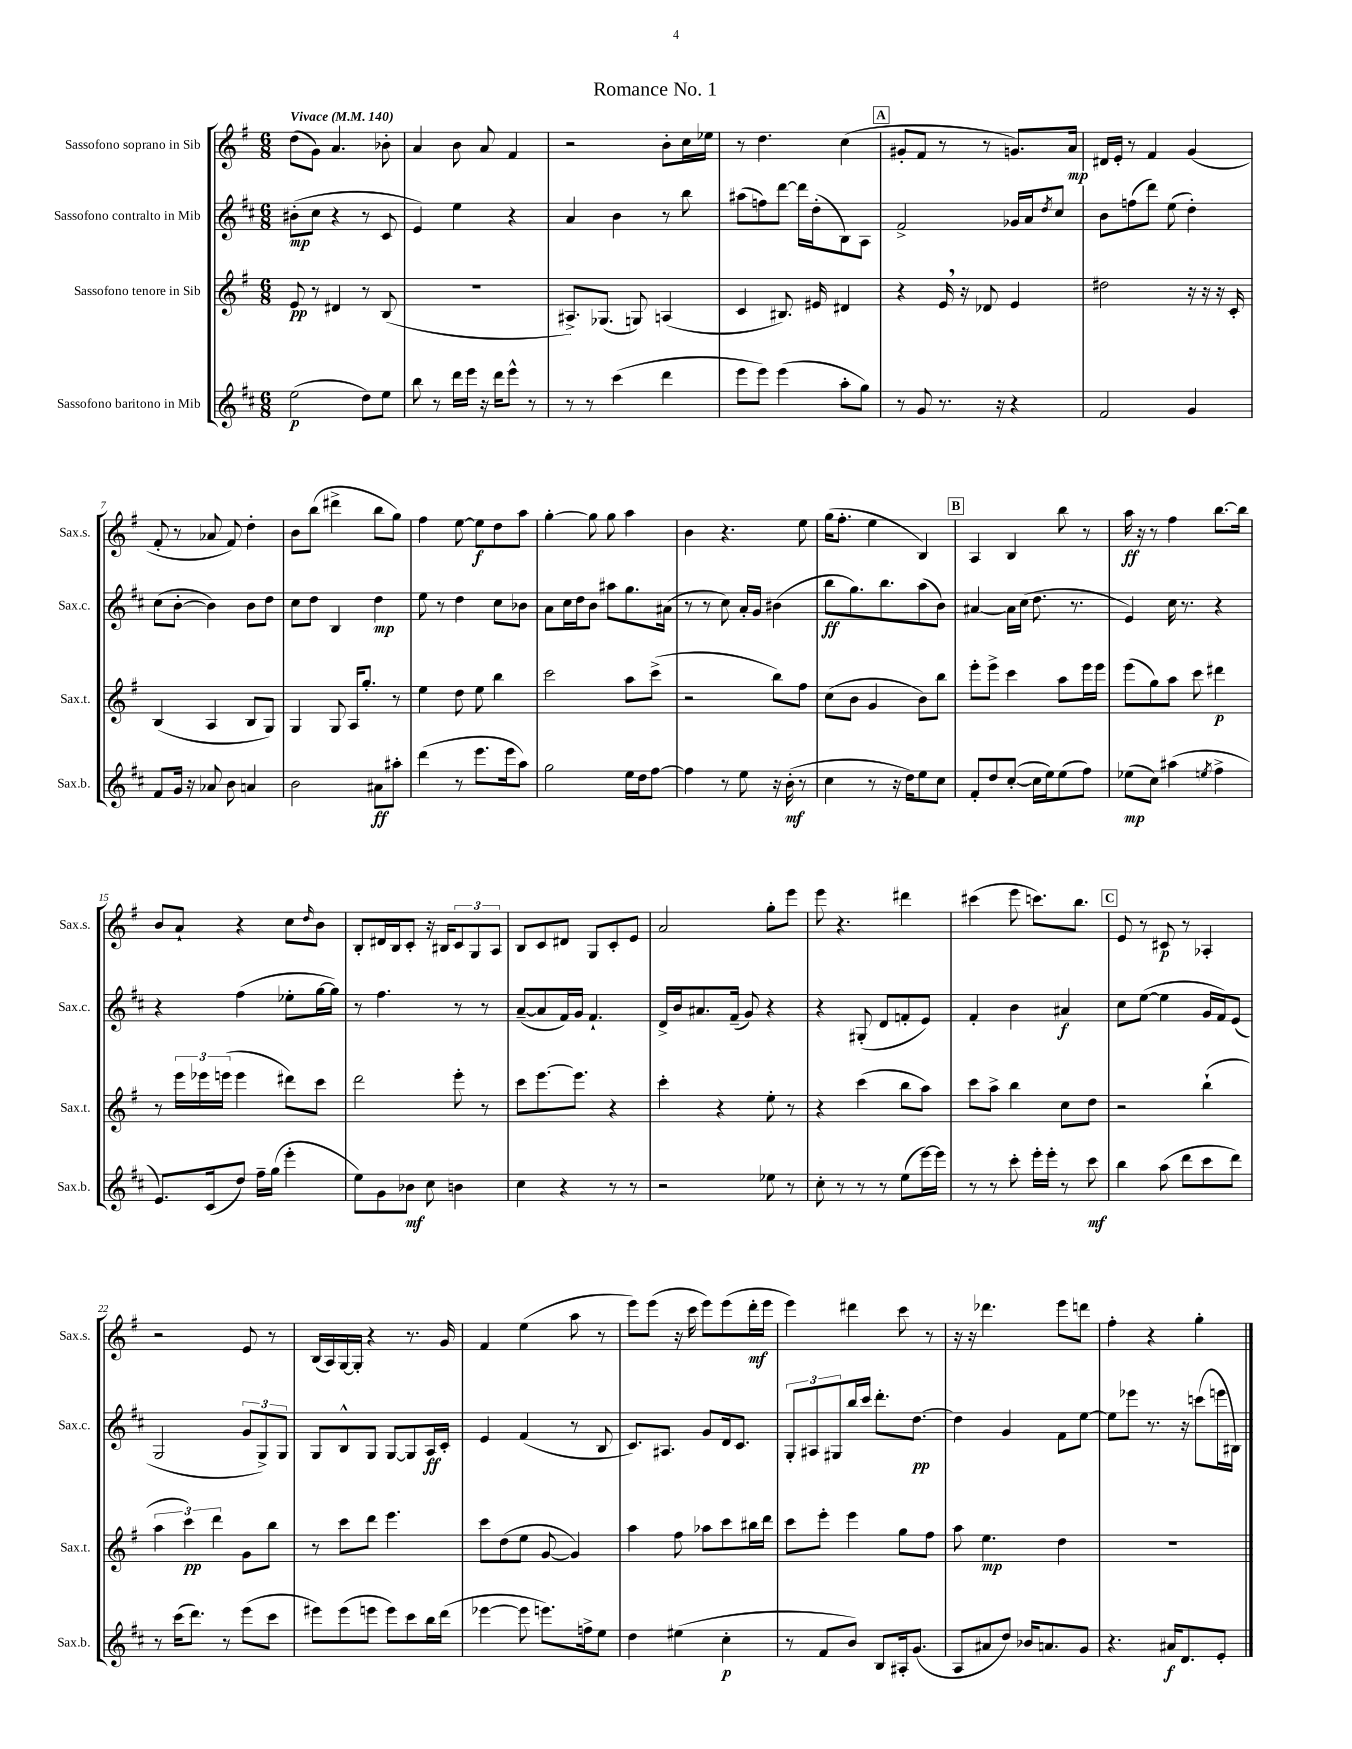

**kern	**dynam	**kern	**dynam	**kern	**dynam	**kern	**dynam
*part4	*part4	*part3	*part3	*part2	*part2	*part1	*part1
*staff4	*staff4	*staff3	*staff3	*staff2	*staff2	*staff1	*staff1
*I"Sassofono baritono in Mib	*	*I"Sassofono tenore in Sib	*	*I"Sassofono contralto in Mib	*	*I"Sassofono soprano in Sib	*
*I'Sax.b.	*	*I'Sax.t.	*	*I'Sax.c.	*	*I'Sax.s.	*
*clefG2	*	*clefG2	*	*clefG2	*	*clefG2	*
*k[f#c#]	*	*k[f#]	*	*k[f#c#]	*	*k[f#]	*
*M6/8	*	*M6/8	*	*M6/8	*	*M6/8	*
*MM140	*	*MM140	*	*MM140	*	*MM140	*
=1	=1	=1	=1	=1	=1	=1	=1
!	!	!	!	!	!	!LO:TX:a:B:t=Vivace	!
(2ee\	p	8e/	pp	(8b#X'\L	mp	(8dd\L	.
.	.	8r	.	8cc#\J	.	8g\J)	.
.	.	4d#X/	.	4r	.	4.a/	.
8dd\L)	.	8r	.	8r	.	.	.
8ee\J	.	(8B/	.	8c#/	.	8b-X'\	.
=2	=2	=2	=2	=2	=2	=2	=2
8bb\	.	2.r	.	4e/)	.	4a/	.
8r	.	.	.	.	.	.	.
16ddd\LL	.	.	.	4ee\	.	8b\	.
16eee\JJ	.	.	.	.	.	.	.
16r	.	.	.	.	.	8a/	.
16ddd\KL	.	.	.	.	.	.	.
8eee^^\J	.	.	.	4r	.	4f#/	.
8r	.	.	.	.	.	.	.
=3	=3	=3	=3	=3	=3	=3	=3
8r	.	8.A#X^/L)	.	4a/	.	2r	.
8r	.	.	.	.	.	.	.
.	.	(8.G-X/J	.	.	.	.	.
(4ccc#\	.	.	.	4b\	.	.	.
.	.	8Gn/)	.	.	.	.	.
4ddd\	.	(4An/	.	8r	.	8b'\L	.
.	.	.	.	8bb\	.	16cc\L	.
.	.	.	.	.	.	16ee-X\JJ	.
=4	=4	=4	=4	=4	=4	=4	=4
8eee\L	.	4c/	.	(8aa#X\L	.	8r	.
8eee\J)	.	.	.	8ffn\)	.	4.dd\	.
(4eee\	.	8.B#X/)	.	[8ddd\J	.	.	.
.	.	.	.	16ddd\LL]	.	.	.
.	.	16e#X/	.	(16dd'\J	.	.	.
8aa'\L	.	4d#X/	.	8B\)	.	(4cc\	.
8gg\J)	.	.	.	8A\J	.	.	.
!!LO:REH:place=s1:t=A
=5	=5	=5	=5	=5	=5	=5	=5
8r	.	4r	.	2f#^/	.	8g#X'/L	.
8g/	.	.	.	.	.	8f#/J	.
8.r	.	16e,/	.	.	.	8r	.
.	.	16r	.	.	.	.	.
.	.	8d-X/	.	.	.	8r	.
16r	.	.	.	.	.	.	.
4r	.	4e/	.	16g-X/LL	.	8.gn/L)	.
.	.	.	.	16a/J	.	.	.
.	.	.	.	8qdd/	.	.	.
.	.	.	.	8cc#/J	.	.	.
.	.	.	.	.	.	16a/Jk	mp
=6	=6	=6	=6	=6	=6	=6	=6
2f#/	.	2dd#X\	.	8b\L	.	16d#X/LL	.
.	.	.	.	.	.	16e'/JJ	.
.	.	.	.	(8ffn\	.	8r	.
.	.	.	.	8ddd\J)	.	4f#/	.
.	.	.	.	(8ee\	.	.	.
4g/	.	16r	.	4dd'\)	.	(4g/	.
.	.	16r	.	.	.	.	.
.	.	16r	.	.	.	.	.
.	.	16c'/	.	.	.	.	.
!!LO:LB:g=z
=7	=7	=7	=7	=7	=7	=7	=7
8f#/L	.	(4B/	.	(8cc#\L	.	8f#'/	.
16g/Jk	.	.	.	[8b'\J	.	8r	.
16r	.	.	.	.	.	.	.
8a-X/	.	4A/	.	4b\])	.	8a-X/	.
8b\	.	.	.	.	.	8f#/)	.
4an/	.	8B/L	.	8b\L	.	4dd'\	.
.	.	8G/J)	.	8dd\J	.	.	.
=8	=8	=8	=8	=8	=8	=8	=8
2b\	.	4G/	.	8cc#\L	.	8b\L	.
.	.	.	.	8dd\J	.	(8bb\J	.
.	.	8G/	.	4B/	.	4ddd#X^\	.
.	.	16A/KL	.	.	.	.	.
.	.	8.gg'/J	.	.	.	.	.
8a#X\L	ff	.	.	4dd\	mp	8bb\L	.
8aa#X'\J	.	8r	.	.	.	8gg\J)	.
=9	=9	=9	=9	=9	=9	=9	=9
(4ddd\	.	4ee\	.	8ee\	.	4ff#\	.
.	.	.	.	8r	.	.	.
8r	.	8dd\	.	4dd\	.	[8ee\	.
8.eee\L	.	8ee\	.	.	.	8ee\L]	f
.	.	4bb\	.	8cc#\L	.	8dd\	.
16eee\k	.	.	.	.	.	.	.
8aa\J)	.	.	.	8b-X\J	.	8aa\J	.
=10	=10	=10	=10	=10	=10	=10	=10
2gg\	.	2ccc\	.	8a\L	.	[4gg'\	.
.	.	.	.	16cc#\L	.	.	.
.	.	.	.	16dd\J	.	.	.
.	.	.	.	8b\J	.	8gg\]	.
.	.	.	.	8aa#X\L	.	8gg\	.
16ee\LL	.	8aa\L	.	8.gg\	.	4aa\	.
16dd\J	.	.	.	.	.	.	.
[8ff#\J	.	(8ccc^\J	.	.	.	.	.
.	.	.	.	(16a#X\Jk	.	.	.
=11	=11	=11	=11	=11	=11	=11	=11
4ff#\]	.	2r	.	8r	.	4b\	.
.	.	.	.	8r	.	.	.
8r	.	.	.	8cc#\)	.	4.r	.
8ee\	.	.	.	16a'/LL	.	.	.
.	.	.	.	16g/JJ	.	.	.
16r	.	8bb\L)	.	(4b#X\	.	.	.
(16b'\	mf	.	.	.	.	.	.
8r	.	8ff#\J	.	.	.	8ee\	.
=12	=12	=12	=12	=12	=12	=12	=12
4cc#\	.	(8cc\L	.	8bb\L	ff	(16gg\KL	.
.	.	.	.	.	.	8.ff#'\J	.
.	.	8b\J	.	8.gg\)	.	.	.
8r	.	4g/	.	.	.	4ee\	.
.	.	.	.	8.bb\	.	.	.
16r	.	.	.	.	.	.	.
16dd\KL)	.	.	.	.	.	.	.
8ee\	.	8b\L)	.	(8aa\	.	4B/)	.
8cc#\J	.	8bb\J	.	8b\J)	.	.	.
!!LO:REH:place=s1:t=B
=13	=13	=13	=13	=13	=13	=13	=13
8f#'/L	.	8eee'\L	.	[4a#X/	.	4A/	.
8dd/	.	8eee^\J	.	.	.	.	.
([8cc#'/J	.	4ccc\	.	16a#\LL]	.	4B/	.
.	.	.	.	(16cc#\JJ	.	.	.
16cc#\LL]	.	.	.	8.dd\	.	.	.
16ee\J)	.	.	.	.	.	.	.
(8ee\	.	8aa\L	.	.	.	8bb\	.
.	.	.	.	8.r	.	.	.
8ff#\J)	.	16eee\L	.	.	.	8r	.
.	.	16eee\JJ	.	.	.	.	.
=14	=14	=14	=14	=14	=14	=14	=14
(8ee-X\L	mp	(8eee\L	.	4e/)	.	16aa\	ff
.	.	.	.	.	.	16r	.
8cc#\J)	.	8gg\)	.	.	.	8r	.
(4aa#X\	.	8aa\J	.	16cc#\	.	4ff#\	.
.	.	.	.	8.r	.	.	.
.	.	8ccc\	.	.	.	.	.
8qeen/	.	.	.	.	.	.	.
4ff#^\	.	4ddd#X\	p	4r	.	[8.bb\L	.
.	.	.	.	.	.	16bb\Jk]	.
!!LO:LB:g=z
=15	=15	=15	=15	=15	=15	=15	=15
8.e/L)	.	8r	.	4r	.	8b/L	.
.	.	24eee\LL	.	.	.	8a`/J	.
.	.	24eee-X\	.	.	.	.	.
(16c#/k	.	.	.	.	.	.	.
.	.	(24eeen\JJ	.	.	.	.	.
8dd/J)	.	4eee\	.	(4ff#\	.	4r	.
16ff#~\LL	.	.	.	.	.	.	.
(16gg\JJ	.	.	.	.	.	.	.
4eee'\	.	8ddd#X\L)	.	8ee-X'\L	.	8cc\L	.
.	.	.	.	.	.	16qqdd/	.
.	.	8ccc\J	.	[16gg\L	.	8b\J	.
.	.	.	.	16gg\JJ])	.	.	.
=16	=16	=16	=16	=16	=16	=16	=16
8ee\L)	.	2ddd\	.	8r	.	8B'/L	.
8g\	.	.	.	4.ff#\	.	16d#X/L	.
.	.	.	.	.	.	16B/J	.
8b-X\J	mf	.	.	.	.	8c'/J	.
8cc#\	.	.	.	.	.	16r	.
.	.	.	.	.	.	16B#X/KL	.
4bn\	.	8eee'\	.	8r	.	12c/	.
.	.	.	.	.	.	12G/	.
.	.	8r	.	8r	.	.	.
.	.	.	.	.	.	12A/J	.
=17	=17	=17	=17	=17	=17	=17	=17
4cc#\	.	8ccc\L	.	([8a~/L	.	8B/L	.
.	.	[8.eee\	.	8a/]	.	8c/	.
4r	.	.	.	16f#/L)	.	8d#X/J	.
.	.	8.eee\J]	.	16g/JJ	.	.	.
.	.	.	.	4.f#`/	.	8G/L	.
8r	.	4r	.	.	.	8c'/	.
8r	.	.	.	.	.	8e/J	.
=18	=18	=18	=18	=18	=18	=18	=18
2r	.	4ccc'\	.	16d^/LL	.	2a/	.
.	.	.	.	16b/J	.	.	.
.	.	.	.	8.a#X/	.	.	.
.	.	4r	.	.	.	.	.
.	.	.	.	(16f#~/Jk	.	.	.
.	.	.	.	8g/)	.	.	.
8ee-X\	.	8ee'\	.	4r	.	8gg'\L	.
8r	.	8r	.	.	.	8eee\J	.
=19	=19	=19	=19	=19	=19	=19	=19
8cc#'\	.	4r	.	4r	.	8eee\	.
8r	.	.	.	.	.	4.r	.
8r	.	(4ccc\	.	(8G#X'/	.	.	.
8r	.	.	.	8d/L	.	.	.
(8ee\L	.	8bb\L	.	8fn'/	.	4ddd#X\	.
[16eee\L)	.	8aa\J)	.	8e/J)	.	.	.
16eee\JJ]	.	.	.	.	.	.	.
=20	=20	=20	=20	=20	=20	=20	=20
8r	.	8ccc\L	.	4f#'/	.	(4ccc#X\	.
8r	.	8aa^\J	.	.	.	.	.
8ccc#'\	.	4bb\	.	4b\	.	8eee\	.
16eee'\LL	.	.	.	.	.	8.cccn\L)	.
16eee'\JJ	.	.	.	.	.	.	.
8r	.	8cc\L	.	4a#X/	f	.	.
.	.	.	.	.	.	8.bb\J	.
8ccc#\	mf	8dd\J	.	.	.	.	.
!!LO:REH:place=s1:t=C
=21	=21	=21	=21	=21	=21	=21	=21
4bb\	.	2r	.	8cc#\L	.	8e/	.
.	.	.	.	([8ee\J	.	8r	.
(8aa\	.	.	.	4ee\]	.	8c#X/	p
8ddd\L	.	.	.	.	.	8r	.
8ccc#\	.	(4bb`\	.	16g/LL	.	4A-X'/	.
.	.	.	.	16f#/J)	.	.	.
8ddd\J)	.	.	.	(8e/J	.	.	.
!!LO:LB:g=z
=22	=22	=22	=22	=22	=22	=22	=22
8r	.	6aa\	.	2G/	.	2r	.
(16ccc#\KL	.	.	.	.	.	.	.
.	.	6ccc\)	pp	.	.	.	.
8.ddd\J)	.	.	.	.	.	.	.
.	.	6ddd\	.	.	.	.	.
8r	.	.	.	.	.	.	.
(8eee\L	.	8g\L	.	12g/L	.	8e/	.
.	.	.	.	12G^/)	.	.	.
8ccc#\J	.	8bb\J	.	.	.	8r	.
.	.	.	.	12G/J	.	.	.
=23	=23	=23	=23	=23	=23	=23	=23
8eee#X\L)	.	8r	.	8G/L	.	(16B/LL	.
.	.	.	.	.	.	16A/)	.
(8eee#\	.	8ccc\L	.	8B^^/	.	[16G/	.
.	.	.	.	.	.	16G'/JJ]	.
8eeen\J	.	8ddd\J	.	8G/J	.	4r	.
8eee\L)	.	4.eee\	.	[8G/L	.	.	.
8ccc#\	.	.	.	8G/]	.	8.r	.
16bb\L	.	.	.	16A/L	ff	.	.
(16ddd\JJ	.	.	.	16c#'/JJ	.	16g/	.
=24	=24	=24	=24	=24	=24	=24	=24
[4eee-X\	.	8ccc\L	.	4e/	.	4f#/	.
.	.	(8dd\	.	.	.	.	.
8eee-\]	.	8ee\J	.	(4f#/	.	(4ee\	.
8.eeen\L)	.	[8g/	.	.	.	.	.
.	.	4g/])	.	8r	.	8aa\	.
16ffn^\k	.	.	.	.	.	.	.
8ee\J	.	.	.	8B/	.	8r	.
=25	=25	=25	=25	=25	=25	=25	=25
4dd\	.	4aa\	.	8.c#/L)	.	8eee\L)	.
.	.	.	.	.	.	(8eee\J	.
.	.	.	.	8.A#X/J	.	.	.
(4ee#X\	.	8ff#\	.	.	.	16r	.
.	.	.	.	.	.	16ccc\	.
.	.	8aa-X\L	.	8g/L	.	8eee\L)	.
4cc#'\	p	8ccc\	.	16d/k	.	(8eee\	.
.	.	.	.	8.c#/J	.	.	.
.	.	16bb#X\L	.	.	.	16ddd'\L	mf
.	.	16ddd\JJ	.	.	.	16eee\JJ	.
=26	=26	=26	=26	=26	=26	=26	=26
8r	.	8ccc\L	.	12G'/L	.	4eee\)	.
.	.	.	.	12A#X/	.	.	.
8f#/L	.	8eee'\J	.	.	.	.	.
.	.	.	.	12G#X/	.	.	.
8b/J)	.	4eee\	.	16bb/L	.	4ddd#X\	.
.	.	.	.	16ccc#/JJ	.	.	.
8B/L	.	.	.	8.ddd'\L	.	.	.
16A#X'/k	.	8gg\L	.	.	.	8ccc\	.
(8.g/J	.	.	.	[8.dd\J	pp	.	.
.	.	8ff#\J	.	.	.	8r	.
=27	=27	=27	=27	=27	=27	=27	=27
8A/L	.	8aa\	.	4dd\]	.	16r	.
.	.	.	.	.	.	16r	.
8a#X/	.	4.ee\	mp	.	.	4.ddd-X\	.
8dd/J)	.	.	.	4g/	.	.	.
16b-X/KL	.	.	.	.	.	.	.
8.an/	.	.	.	.	.	.	.
.	.	4dd\	.	8f#\L	.	8eee\L	.
8g/J	.	.	.	[8ee\J	.	8dddn\J	.
=28	=28	=28	=28	=28	=28	=28	=28
4.r	.	2.r	.	8ee\L]	.	4ff#'\	.
.	.	.	.	8eee-X\J	.	.	.
.	.	.	.	8.r	.	4r	.
16a#X/KL	f	.	.	.	.	.	.
8.d/	.	.	.	16r	.	.	.
.	.	.	.	(8cccn\L	.	4gg'\	.
8e'/J	.	.	.	16eeen\L	.	.	.
.	.	.	.	16B#X\JJ)	.	.	.
==	==	==	==	==	==	==	==
*-	*-	*-	*-	*-	*-	*-	*-
